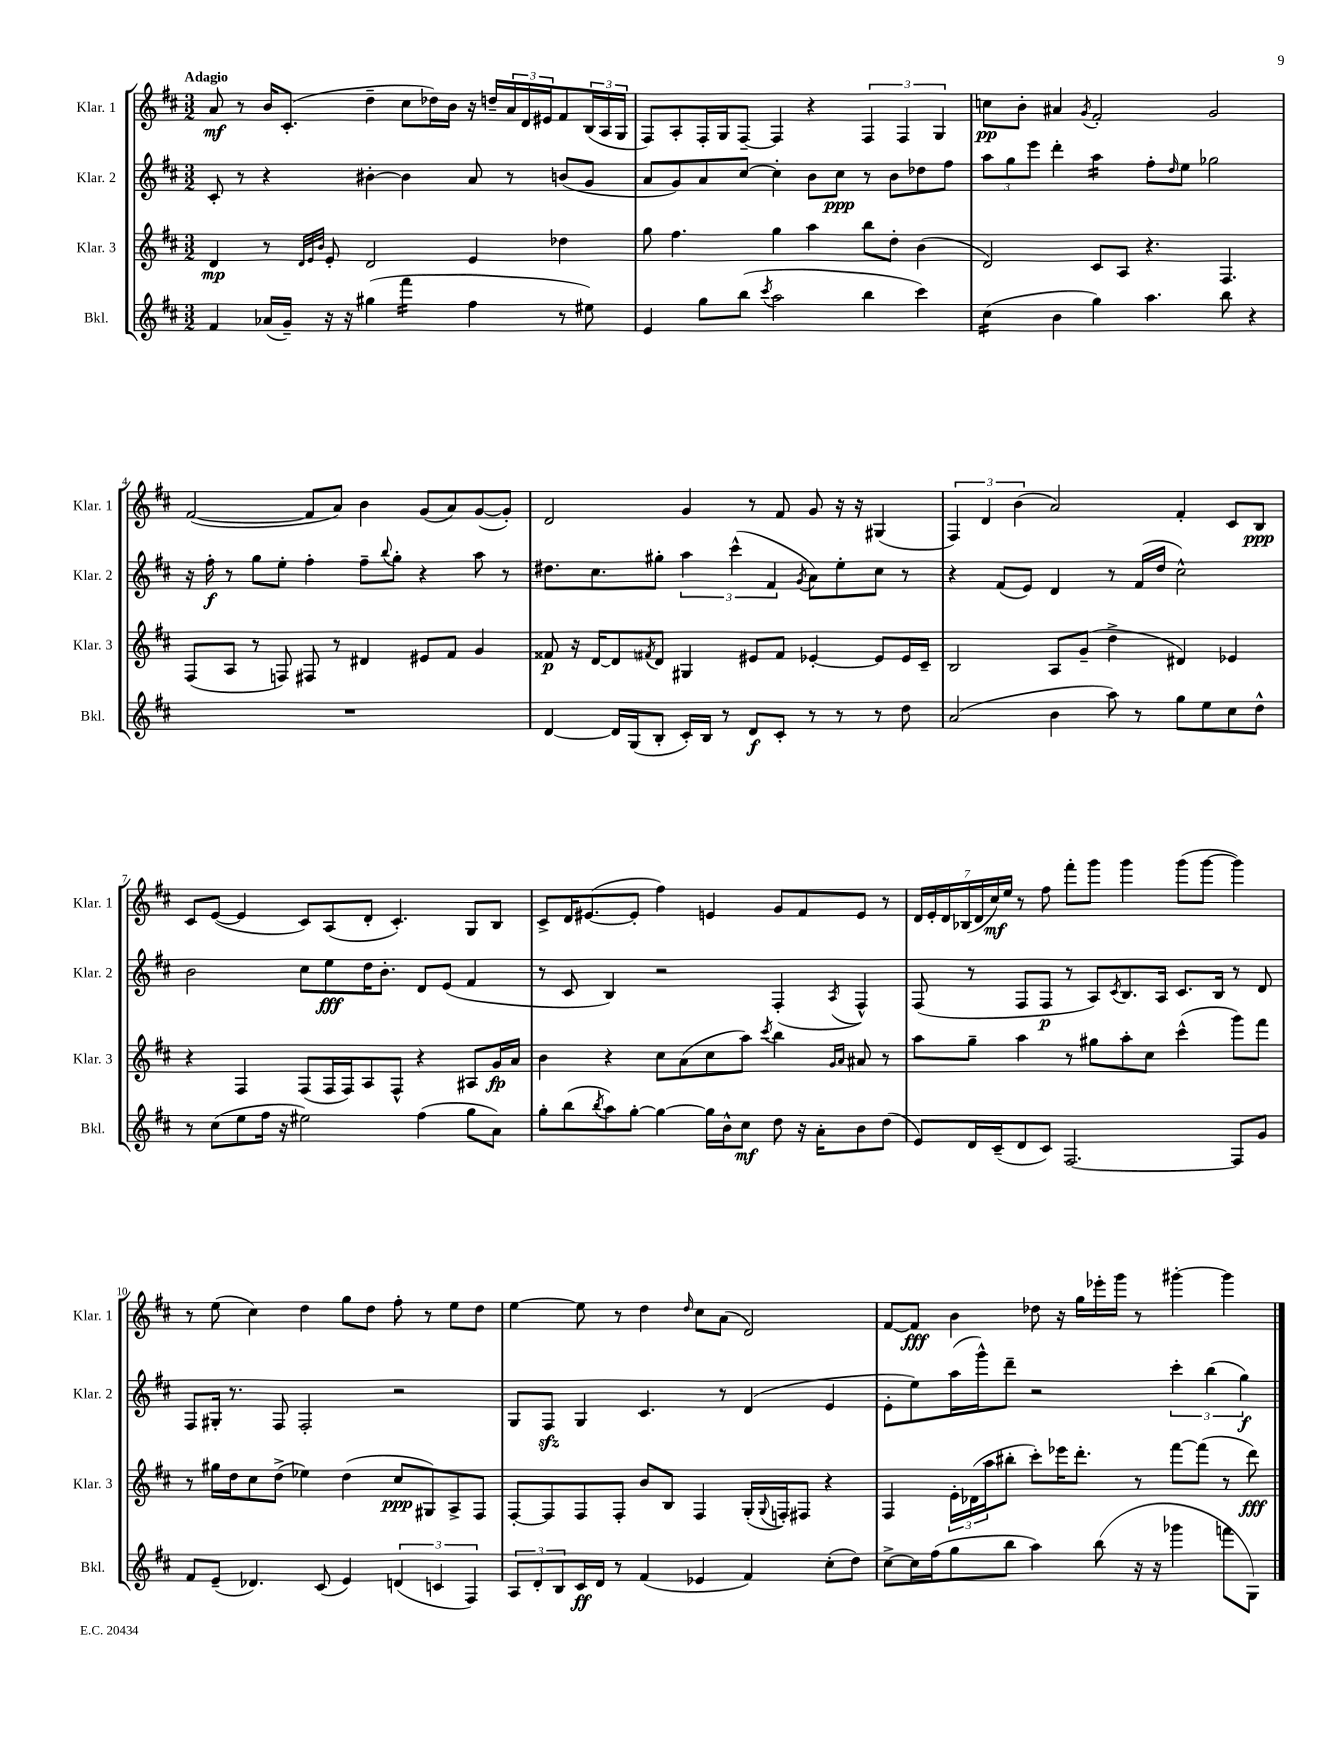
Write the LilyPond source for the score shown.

<<
\new StaffGroup <<
\new Staff = "s0" \with { instrumentName = "Klar. 1" shortInstrumentName = "Klar. 1" } {
    \clef treble \key d \major \numericTimeSignature \time 3/2 \tempo "Adagio"
    a'8\mf r8 b'16 cis'8.-.( d''4-- cis''8 des''16) b'16 r16 d''16-- \tuplet 3/2 { a'16 d'16 eis'16 } fis'8 \tuplet 3/2 { b16( a16 g16 } |
    fis8) a8-. fis16-. g16 fis8~-- fis4 r4 \tuplet 3/2 { fis4 fis4 g4 } |
    c''8\pp b'8-. ais'4 \acciaccatura { g'8 } fis'2-. g'2 |
    fis'2~( fis'8 a'8) b'4 g'8( a'8) g'8~( g'8-.) |
    d'2 g'4 r8 fis'8 g'8 r16 r16 gis4( |
    \tuplet 3/2 { fis4) d'4 b'4( } a'2) fis'4-. cis'8 b8\ppp |
    cis'8 e'8~( e'4 cis'8) a8( d'8-. cis'4.-.) g8 b8 |
    cis'8-> d'16 eis'8.~( eis'8-. fis''4) e'4 g'8 fis'8 e'8 r8 |
    \tuplet 7/4 { d'16 e'16-. d'16 bes16( d'16 cis''16\mf) e''16 } r8 fis''8 fis'''8-. g'''8 g'''4 g'''8( g'''8~ g'''4) |
    r8 e''8( cis''4) d''4 g''8 d''8 fis''8-. r8 e''8 d''8 |
    e''4~ e''8 r8 d''4 \grace { d''16 } cis''8 a'8( d'2) |
    fis'8~ fis'8\fff b'4 des''8 r16 g''16 ees'''16-. g'''16 r8 gis'''4~-. gis'''4 \bar "|." |
}
\new Staff = "s1" \with { instrumentName = "Klar. 2" shortInstrumentName = "Klar. 2" } {
    \clef treble \key d \major \numericTimeSignature \time 3/2
    cis'8-. r8 r4 bis'4~-. bis'4 a'8 r8 b'8( g'8 |
    a'8 g'8) a'8 cis''8~ cis''4-. b'8 cis''8\ppp r8 b'8 des''8 fis''8 |
    \tuplet 3/2 { a''8 g''8 e'''8 } d'''4-. a''4:16 fis''8-. \grace { d''16 } e''8 ges''2 |
    r16 fis''16-.\f r8 g''8 e''8-. fis''4-. fis''8-- \appoggiatura { b''8 } g''8-. r4 a''8 r8 |
    dis''8. cis''8. gis''8-. \tuplet 3/2 { a''4 cis'''4-^( fis'4 } \acciaccatura { g'8 } a'8) e''8-. cis''8 r8 |
    r4 fis'8( e'8) d'4 r8 fis'16( d''16 cis''2-^) |
    b'2 cis''8 e''8\fff d''16 b'8.-. d'8 e'8( fis'4 |
    r8 cis'8 b4) r2 fis4-.( \acciaccatura { a8 } fis4-^) |
    fis8( r8 fis8 fis8\p r8 a8) \acciaccatura { cis'8 } b8. a16 cis'8. b16 r8 d'8 |
    fis8 gis16-. r8. fis8 fis2-. r2 |
    g8 fis8\sfz g4 cis'4. r8 d'4( e'4 |
    e'8-. e''8) a''16( g'''16-^) d'''8-- r2 \tuplet 3/2 { cis'''4-. b''4( g''4\f) } \bar "|." |
}
\new Staff = "s2" \with { instrumentName = "Klar. 3" shortInstrumentName = "Klar. 3" } {
    \clef treble \key d \major \numericTimeSignature \time 3/2
    d'4\mp r8 \grace { d'32 e'32 b'32 } e'8-. d'2 e'4 des''4 |
    g''8 fis''4. g''4 a''4 b''8 d''8-. b'4( |
    d'2) cis'8 a8 r4. fis4. |
    fis8( a8 r8 f8) fis8 r8 dis'4 eis'8 fis'8 g'4 |
    fisis'8\p r16 d'16~ d'8 \acciaccatura { fis'8 } d'8 gis4 eis'8 fis'8 ees'4~-. ees'8 ees'16 cis'16-- |
    b2 a8 g'8--( d''4-> dis'4) ees'4 |
    r4 fis4 fis8( fis16 fis16) a8 fis8-^ r4 ais8 g'16\fp a'16 |
    b'4 r4 cis''8 a'8( cis''8 a''8) \acciaccatura { cis'''8 } b''4 \grace { g'16 a'16 } ais'8 r8 |
    a''8 g''8-- a''4 r8 gis''8 a''8-. cis''8 cis'''4-^( g'''8) fis'''8 |
    r8 gis''16 d''16 cis''8 d''8->( ees''4) d''4( cis''8\ppp gis8) a8-> fis8 |
    fis8~-. fis8 fis8 fis8-. b'8 b8 fis4 g16-.( \appoggiatura { g8 } f16-.) fis8 r4 |
    fis4 \tuplet 3/2 { e'16-. des'16( a''16 } bis''8-. cis'''8-.) ees'''16 d'''8.-. r8 fis'''8~ fis'''8( r8 d'''8\fff) \bar "|." |
}
\new Staff = "s3" \with { instrumentName = "Bkl." shortInstrumentName = "Bkl." } {
    \clef treble \key d \major \numericTimeSignature \time 3/2
    fis'4 aes'16( g'16--) r16 r16 gis''4( fis'''4:16 fis''4 r8 eis''8) |
    e'4 g''8 b''8( \acciaccatura { cis'''8 } a''2 b''4 cis'''4) |
    cis''4:16( b'4 g''4) a''4. b''8 r4 |
    R1. |
    d'4~ d'16 g16( b8-. cis'16-.) b16 r8 d'8\f cis'8-. r8 r8 r8 d''8 |
    a'2( b'4 a''8) r8 g''8 e''8 cis''8 d''8-^ |
    r8 cis''8( e''8 fis''16 r16 eis''2) fis''4( g''8 a'8) |
    g''8-. b''8( \acciaccatura { b''8 } a''8) g''8~-. g''4~ g''16 b'16-^ cis''8\mf d''8 r16 a'16-. b'8 d''8( |
    e'8) d'16 cis'16--( d'8 cis'8) fis2.~ fis8 g'8 |
    fis'8 e'8--( des'4.) cis'8( e'4) \tuplet 3/2 { d'4( c'4 fis4) } |
    \tuplet 3/2 { a8 d'8-. b8 } cis'16\ff d'16 r8 fis'4( ees'4 fis'4) cis''8-.( d''8) |
    cis''8~-> cis''16 fis''16( g''8 b''8 a''4) b''8( r16 r16 ges'''4 f'''8 g8) \bar "|." |
}
>>
>>
